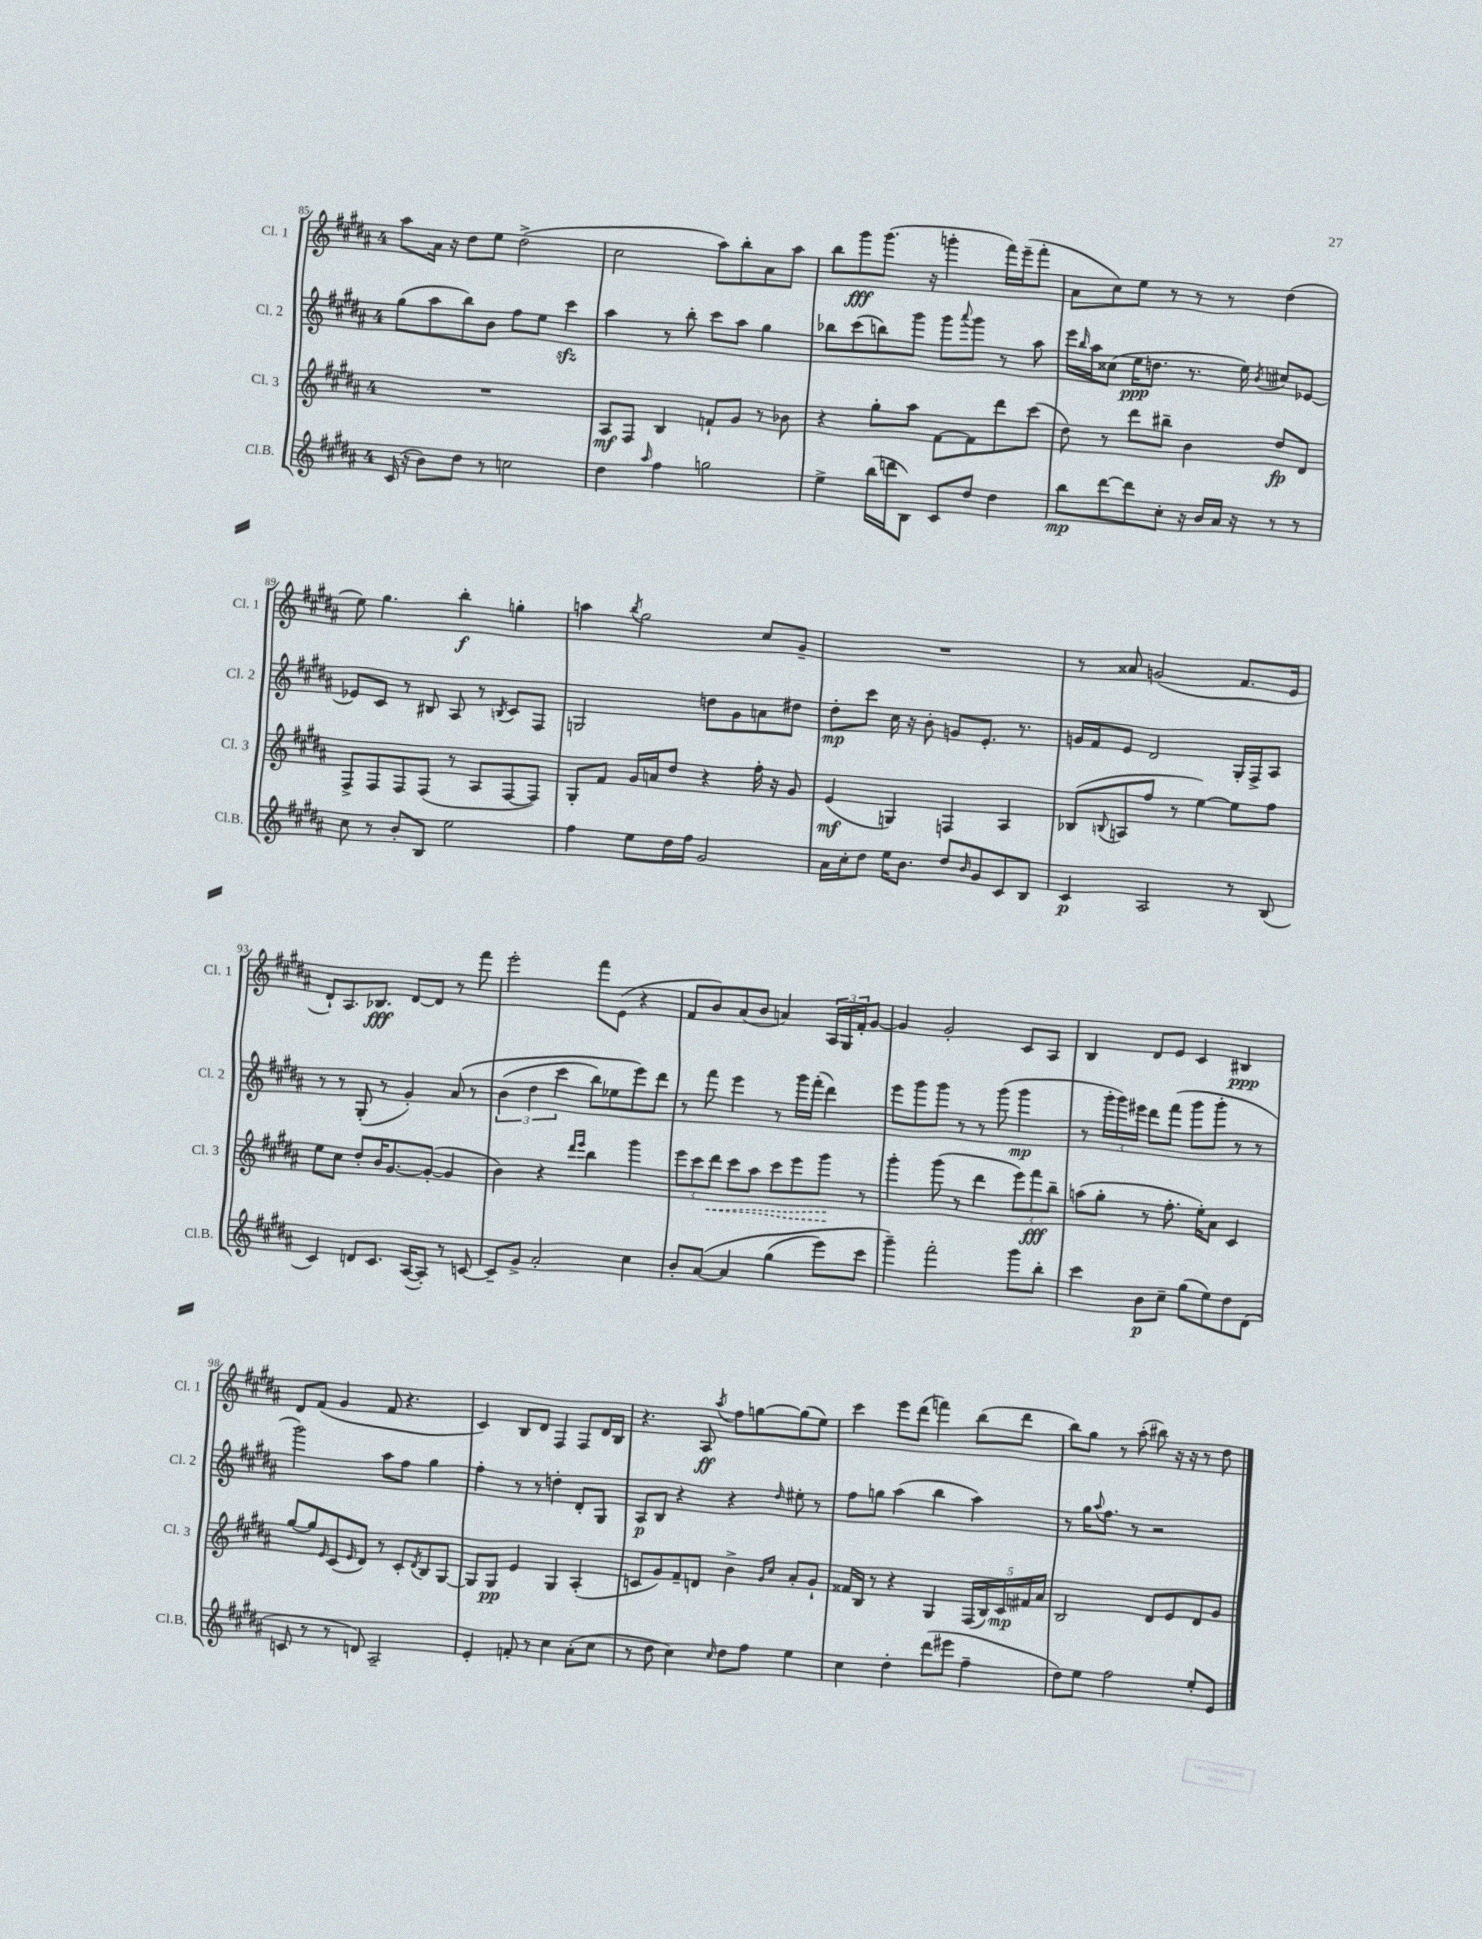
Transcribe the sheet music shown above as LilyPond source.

<<
\new StaffGroup <<
\new Staff = "s0" \with { instrumentName = "Cl. 1" shortInstrumentName = "Cl. 1" } {
    \clef treble \key b \major \once \override Staff.TimeSignature.style = #'single-digit \time 4/4
    ais''8 ais'16 r16 dis''8 e''8 dis''2->( |
    cis''2 ais''8) b''8-. ais'8 ais''8 |
    b''8 gis'''8\fff gis'''8.( r16 g'''4-. fis'''16) e'''16--( fis'''8-. |
    ais'8 cis''8) e''8 r8 r8 r8 dis''4( |
    e''8) gis''4. b''4-.\f g''4-. |
    a''4 \acciaccatura { b''8 } gis''2 cis''8 gis'8-- |
    R1 |
    r8 aisis'8 g'2( fis'8. e'16 |
    dis'8-!) ais8. bes8.\fff dis'8~ dis'8 r8 fis'''8 |
    e'''2-. fis'''8 e'8( r4 |
    fis'8 b'8) ais'8( b'8 a'4) \tuplet 3/2 { ais16 gis16 fis'16-. } gis'8~ |
    gis'4 gis'2-. cis'8 ais8 |
    b4 dis'8 e'8 cis'4 bis4\ppp |
    dis'8 fis'8( gis'4 fis'8 r4. |
    cis'4) b8 dis'8 fis4 fis8 dis'16 b16 |
    r4. ais8\ff \acciaccatura { ais''8 } fis''8 g''8~ g''8( e''8) |
    cis'''4 e'''8 dis'''8( f'''4) b''8( dis'''8 |
    b''8) gis''8 r8 ais''8-.( bis''8) r16 r16 r8 dis''8 \bar "|." |
}
\new Staff = "s1" \with { instrumentName = "Cl. 2" shortInstrumentName = "Cl. 2" } {
    \clef treble \key b \major \once \override Staff.TimeSignature.style = #'single-digit \time 4/4
    gis''8( ais''8 b''8) b'8 fis''8 e''8 cis'''4\sfz |
    ais''4 r8 b''8-. cis'''8 ais''8 gis''4 |
    bes''8 cis'''8( b''8) gis'''8 gis'''8 \appoggiatura { ais'''8 } gis'''8 r8 ais''8 |
    e'''16 \grace { b''16 } ais''16 cisis''8( e''16\ppp d''8. r8. e''16) \acciaccatura { b'8 } cis''8 ees'8~ |
    ees'8 cis'8 r8 bis8 ais8 r8 \acciaccatura { b8 } cis'8 fis8 |
    g2 d''8 gis'8 a'8 dis''8 |
    dis''8-.\mp cis'''8 cis''16 r16 b'8-. g'8 e'8.-. r8. |
    g'16 fis'16 e'8 dis'2 gis16-. fis16-> ais8 |
    r8 r8 gis8-.( r8 gis'4-.) ais'8\( r8 |
    \tuplet 3/2 { b'4( dis''4 cis'''4 } b''8) ees''8 e'''8\) dis'''8 |
    r8 fis'''8 e'''4 r8 gis'''16 fis'''16-.( dis'''4) |
    e'''8 gis'''8 gis'''8 r8 r8 gis'''8( gis'''4\mp |
    r8 \tuplet 3/2 { gis'''16-. gis'''16) eis'''16 } dis'''8 fis'''8( gis'''8 gis'''8-. r8 r8 |
    gis'''2) ais''8 fis''8 gis''4 |
    fis''4-. r8 r8 d''4-. dis'8-. gis8 |
    ais8\p b8 r4 r4 \grace { dis''16 } eis''8-. r8 |
    fis''8 g''8 ais''4( b''4 ais''4) |
    r8 gis''16 \appoggiatura { ais''8 } fis''8. r8 r2 \bar "|." |
}
\new Staff = "s2" \with { instrumentName = "Cl. 3" shortInstrumentName = "Cl. 3" } {
    \clef treble \key b \major \once \override Staff.TimeSignature.style = #'single-digit \time 4/4
    R1 |
    ais8\mf fis8 b4 f'8-! gis'8 r8 bes'8 |
    r4 gis''8-. ais''8 fis'8~ fis'8 dis'''8 cis'''8( |
    dis''8) r8 dis'''8 bis''8-- b'4 dis''8\fp dis'8 |
    fis8-> fis8 fis8 fis8( r8 ais8 fis8~ fis8) |
    gis8-. fis'8 gis'16 a'16 dis''8 r4 fis''16-. r16 gis'8 |
    e'4\mf( g4) f4 ais4 |
    bes8( \appoggiatura { b8 } a8 fis''8 r8 e''4~) e''8 fis''8 |
    e''8 cis''8 dis''8-. b'16 gis'8.~ gis'8~-.( gis'4 |
    b'4) r4 \grace { dis'''16 e'''16 } b''4 gis'''4 |
    \tuplet 3/2 { e'''8 cis'''8 \once \override Hairpin.style = #'dashed-line dis'''8\< } cis'''8 ais''8 cis'''8 e'''8 gis'''8\! r8 |
    gis'''4-. gis'''8( r8 dis'''4 \tuplet 3/2 { e'''8) fis'''8\fff b''8-- } |
    a''8( gis''8-. r8 fis''8.-. e''16-.) ais'8 cis'4 |
    gis''8~ gis''8 \grace { e'16 } cis'8( \grace { e'16 } dis'8) r8 cis'8-. \acciaccatura { dis'8 } b8 gis8~ |
    gis8 gis8\pp e'4 gis4 ais4-.( |
    c'8 gis'8) fis'8-- d'8 b'4-> \grace { gis'16 cis''16 } ais'8-. gis'8-! |
    fisis'16 b16 r8 r4 gis4 \tuplet 5/4 { fis16( b16) cis'16\mp fis'16 ais'16 } |
    b2 dis'8 e'8 dis'8 gis'8 \bar "|." |
}
\new Staff = "s3" \with { instrumentName = "Cl.B." shortInstrumentName = "Cl.B." } {
    \clef treble \key b \major \once \override Staff.TimeSignature.style = #'single-digit \time 4/4
    cis'16( r16 b'8) dis''8 r8 c''2 |
    dis''4 \grace { ais''16 } fis''4 g''2 |
    e''4-> b''16( d'''16 b8) cis'8 dis''8 dis''4 |
    b''8\mp dis'''8~ dis'''8 cis''8-. r16 b'16 ais'16 r16 r8 r8 |
    cis''8 r8 b'8-. b8 e''2 |
    fis''4 e''8 dis''16 fis''16 gis'2 |
    ais'16 cis''16-. dis''8 e''16 b'8. dis''8 \grace { b'16 } gis'8 cis'8 b8 |
    cis'4\p ais2 r8 b8( |
    cis'4) d'8 cis'8. ais16~( ais8-.) r8 c'8~ |
    c'8-- gis'8-> ais'2-. cis''4 |
    b'8-. ais'8~\( ais'4 gis''4( e'''8) cis'''8 |
    gis'''4--\) fis'''2-. gis'''8 b''8-. |
    cis'''4 b'8\p cis''8-- gis''8( e''8) dis''8 dis'8( |
    c'8 r8 r8 d'8) ais2-- |
    e'4-. f'8-. r8 cis''4 ais'8-.( cis''8 |
    r8 dis''8 cis''4) \grace { cis''16 } dis''8 fis''8 e''4 |
    cis''4 dis''4-. dis'''8( eis'''8 fis''4-- |
    dis''8) e''8 fis''2 e''8-. e'8 \bar "|." |
}
>>
>>
\layout { \context { \Score currentBarNumber = #85 } }
